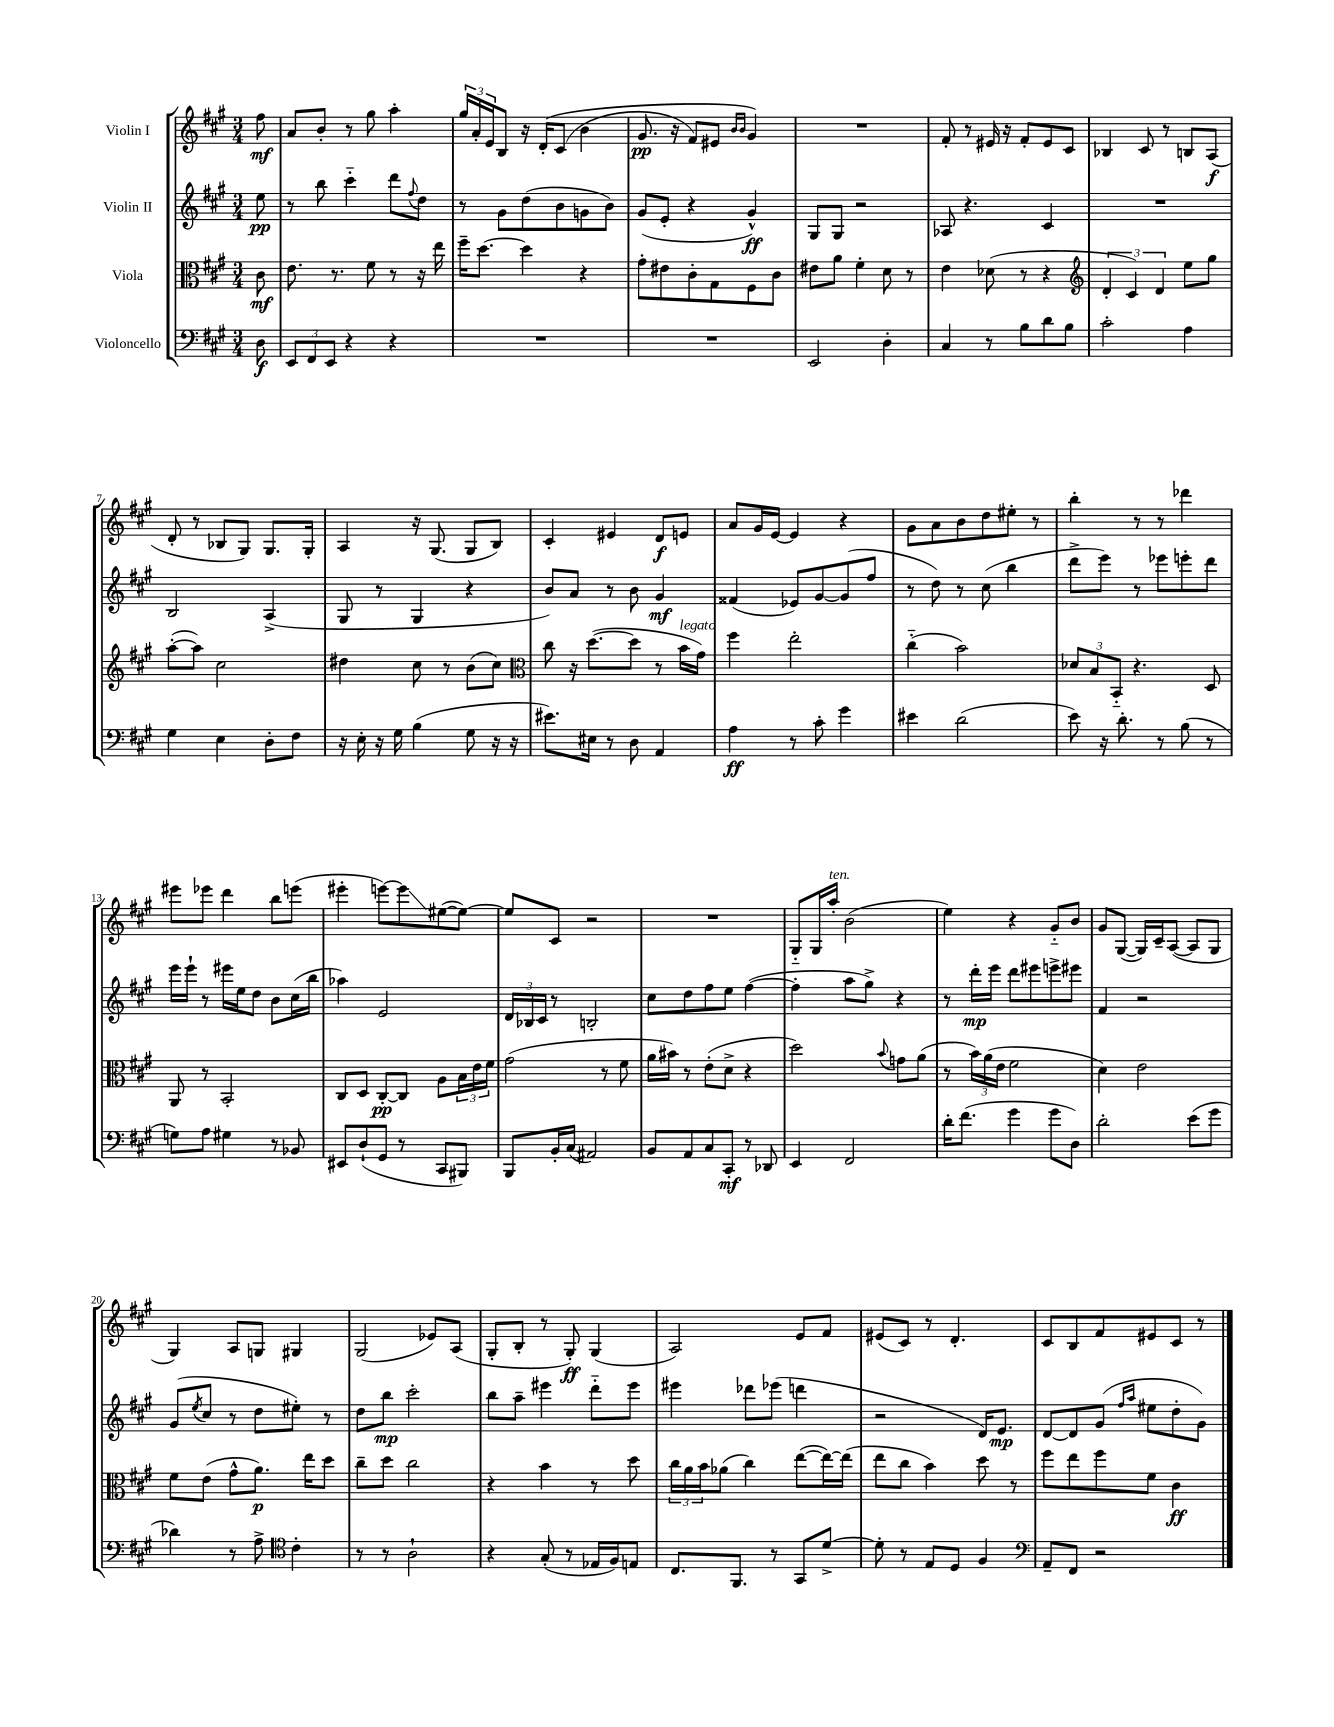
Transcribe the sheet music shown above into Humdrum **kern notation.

**kern	**kern	**kern	**kern
*staff4	*staff3	*staff2	*staff1
*clefF4	*clefC3	*clefG2	*clefG2
*k[f#c#g#]	*k[f#c#g#]	*k[f#c#g#]	*k[f#c#g#]
*M3/4	*M3/4	*M3/4	*M3/4
8D	8c#	8ee	8ff#
=	=	=	=
12EE	8.e	8r	8a
12FF#	.	.	.
.	.	8bb	8b'
12EE	.	.	.
.	8.r	.	.
4r	.	4ccc#'~	8r
.	8f#	.	8gg#
4r	8r	8ddd	4aa'
.	.	8qqff#	.
.	16r	8dd	.
.	16ee	.	.
=	=	=	=
2.r	16ff#~	8r	24gg#
.	.	.	24a'
.	[8.dd	.	.
.	.	.	24e
.	.	8g#	8B
.	4dd]	(8dd	16r
.	.	.	&(16d'
.	.	8b	(8c#
.	4r	8g	4b
.	.	8b)	.
=	=	=	=
2.r	8g#'	(8g#	8.g#
.	8e#	8e'	.
.	.	.	16r
.	8c#'	4r	8f#)
.	8G#	.	8e#
.	.	.	16qqb
.	.	.	16qqb
.	8F#	4g#^^)	4g#&)
.	8c#	.	.
=	=	=	=
2EE	8e#	8G#	2.r
.	8a	8G#	.
.	4f#'	2r	.
4D'	8d	.	.
.	8r	.	.
=	=	=	=
4C#	4e	8A-	8f#'
.	.	4.r	8r
8r	(8d-	.	16e#
.	.	.	16r
8B	8r	.	8f#'
8d	4r	4c#	8e#
8B	.	.	8c#
=	=	=	=
*	*clefG2	*	*
2c#'	6d'	2.r	4B-
.	6c#)	.	.
.	.	.	8c#
.	6d	.	.
.	.	.	8r
4A	8ee	.	8B
.	8gg#	.	(8A
=	=	=	=
4G#	([8aa'	2B	8d'
.	8aa])	.	8r
4E	2cc#	.	8B-
.	.	.	8G#)
8D'	.	(4A^	8.G#
8F#	.	.	.
.	.	.	16G#'
=	=	=	=
16r	4dd#	8G#	4A
16E'	.	.	.
16r	.	8r	.
16G#	.	.	.
(4B	8cc#	4G#	16r
.	.	.	(8.G#
.	8r	.	.
8G#	(8b	4r	8G#
16r	8cc#)	.	8B)
16r	.	.	.
=	=	=	=
*	*clefC3	*	*
8.e#)	8cc#	8b)	4c#'
.	16r	8a	.
16E#	([8.dd	.	.
8r	.	8r	4e#
8D	8dd]	8b	.
4AA	8r	4g#	8d
.	16b	.	8e
.	16g#)	.	.
=	=	=	=
4A	4ff#	(4f##	8a
.	.	.	16g#
.	.	.	[16e
8r	2ee'	8e-)	4e]
8c#'	.	[8g#	.
4g#	.	(8g#]	4r
.	.	8ff#	.
=	=	=	=
4e#	(4cc#'~	8r	8g#
.	.	8dd)	8a
(2d	2b)	8r	8b
.	.	(8cc#	8dd
.	.	4bb	8ee#'
.	.	.	8r
=	=	=	=
8e)	12d-	8ddd^	4bb'
.	12B	.	.
16r	.	8eee)	.
.	12BB'~	.	.
8.d'	.	.	.
.	4.r	8r	8r
8r	.	8eee-	8r
(8B	.	8eee'	4ddd-
8r	8D	8ddd	.
=	=	=	=
8G)	8AA	16eee	8eee#
.	.	16eee`	.
8A	8r	8r	8eee-
4G#	2BB'	16eee#	4ddd
.	.	16ee	.
.	.	8dd	.
8r	.	8b	8bb
8BB-	.	(16cc#	(8eee
.	.	16bb	.
=	=	=	=
8EE#	8C#	4aa-)	4eee#'
(8D`	8D	.	.
8GG#	[8C#'	2e	[8eee)
8r	8C#]	.	8eee]
8CC#	8A	.	([8ee#
8BBB#)	24B	.	8ee#_)
.	24e	.	.
.	24f#	.	.
=	=	=	=
8BBB	(2g#	24d	8ee#]
.	.	24B-	.
.	.	24c#	.
16BB'	.	8r	8c#
(16C#	.	.	.
2AA#)	.	2B'	2r
.	8r	.	.
.	8f#	.	.
=	=	=	=
8BB	16a	8cc#	2.r
.	16b#)	.	.
8AA	8r	8dd	.
8C#	(8e'	8ff#	.
8CC#'	8d^	8ee	.
8r	4r	([4ff#	.
8DD-	.	.	.
=	=	=	=
4EE	2dd)	4ff#']	8G#'~
.	.	.	16G#
.	.	.	16aa'
2FF#	.	8aa	(2b
.	.	8gg#^)	.
.	8qqb	.	.
.	8g	4r	.
.	(8a	.	.
=	=	=	=
16d'	8r	8r	4ee)
(8.f#	.	.	.
.	24b)	16ddd'	.
.	(24a	.	.
.	.	16eee	.
.	24e	.	.
4g#	2f#	8ddd	4r
.	.	8eee#	.
8g#	.	8eee^	8g#'~
8D)	.	8eee#	8b
=	=	=	=
2d'	4d)	4f#	8g#
.	.	.	([8G#
.	2e	2r	16G#])
.	.	.	16c#~
.	.	.	([8A
(8e	.	.	8A]
8g#	.	.	8G#
=	=	=	=
4d-)	8f#	(8g#	4G#)
.	.	8qee	.
.	(8e	8cc#	.
8r	8g#^^	8r	8A
8A^	8.a)	8dd	8G
*clefC4	*	*	*
4c#'	.	8ee#')	4G#
.	16ee	.	.
.	8dd	8r	.
=	=	=	=
8r	8cc#~	8dd	(2G#
8r	8dd	8bb	.
2A`	2cc#	2ccc#'	.
.	.	.	8e-)
.	.	.	(8A
=	=	=	=
4r	4r	8bb	8G#'
.	.	8aa~	8B'
(8G#'	4b	4eee#	8r
8r	.	.	8G#')
16E-	8r	8ddd'~	(4G#
16F#)	.	.	.
8E	8dd	8eee#	.
=	=	=	=
8.C#	24cc#	4eee#	2A)
.	24a	.	.
.	24b	.	.
.	(8a-	.	.
8.FF#	.	.	.
.	4cc#)	8ddd-	.
8r	.	(8eee-	.
8GG#	([8ee	4ddd	8e
[8d^	16ee_)	.	8f#
.	(16ee]	.	.
=	=	=	=
8d']	8ee	2r	(8e#
8r	8cc#	.	8c#)
8E	4b)	.	8r
8D	.	.	4.d'
4F#	8dd	16d)	.
.	.	8.e	.
.	8r	.	.
=	=	=	=
*clefF4	*	*	*
8AA~	8ff#	[8d	8c#
8FF#	8ee	8d]	8B
2r	8ff#	(8g#	8f#
.	.	16qqff#	.
.	.	16qqaa	.
.	8f#	8ee#	8e#
.	4c#	8dd'	8c#
.	.	8g#)	8r
==	==	==	==
*-	*-	*-	*-
